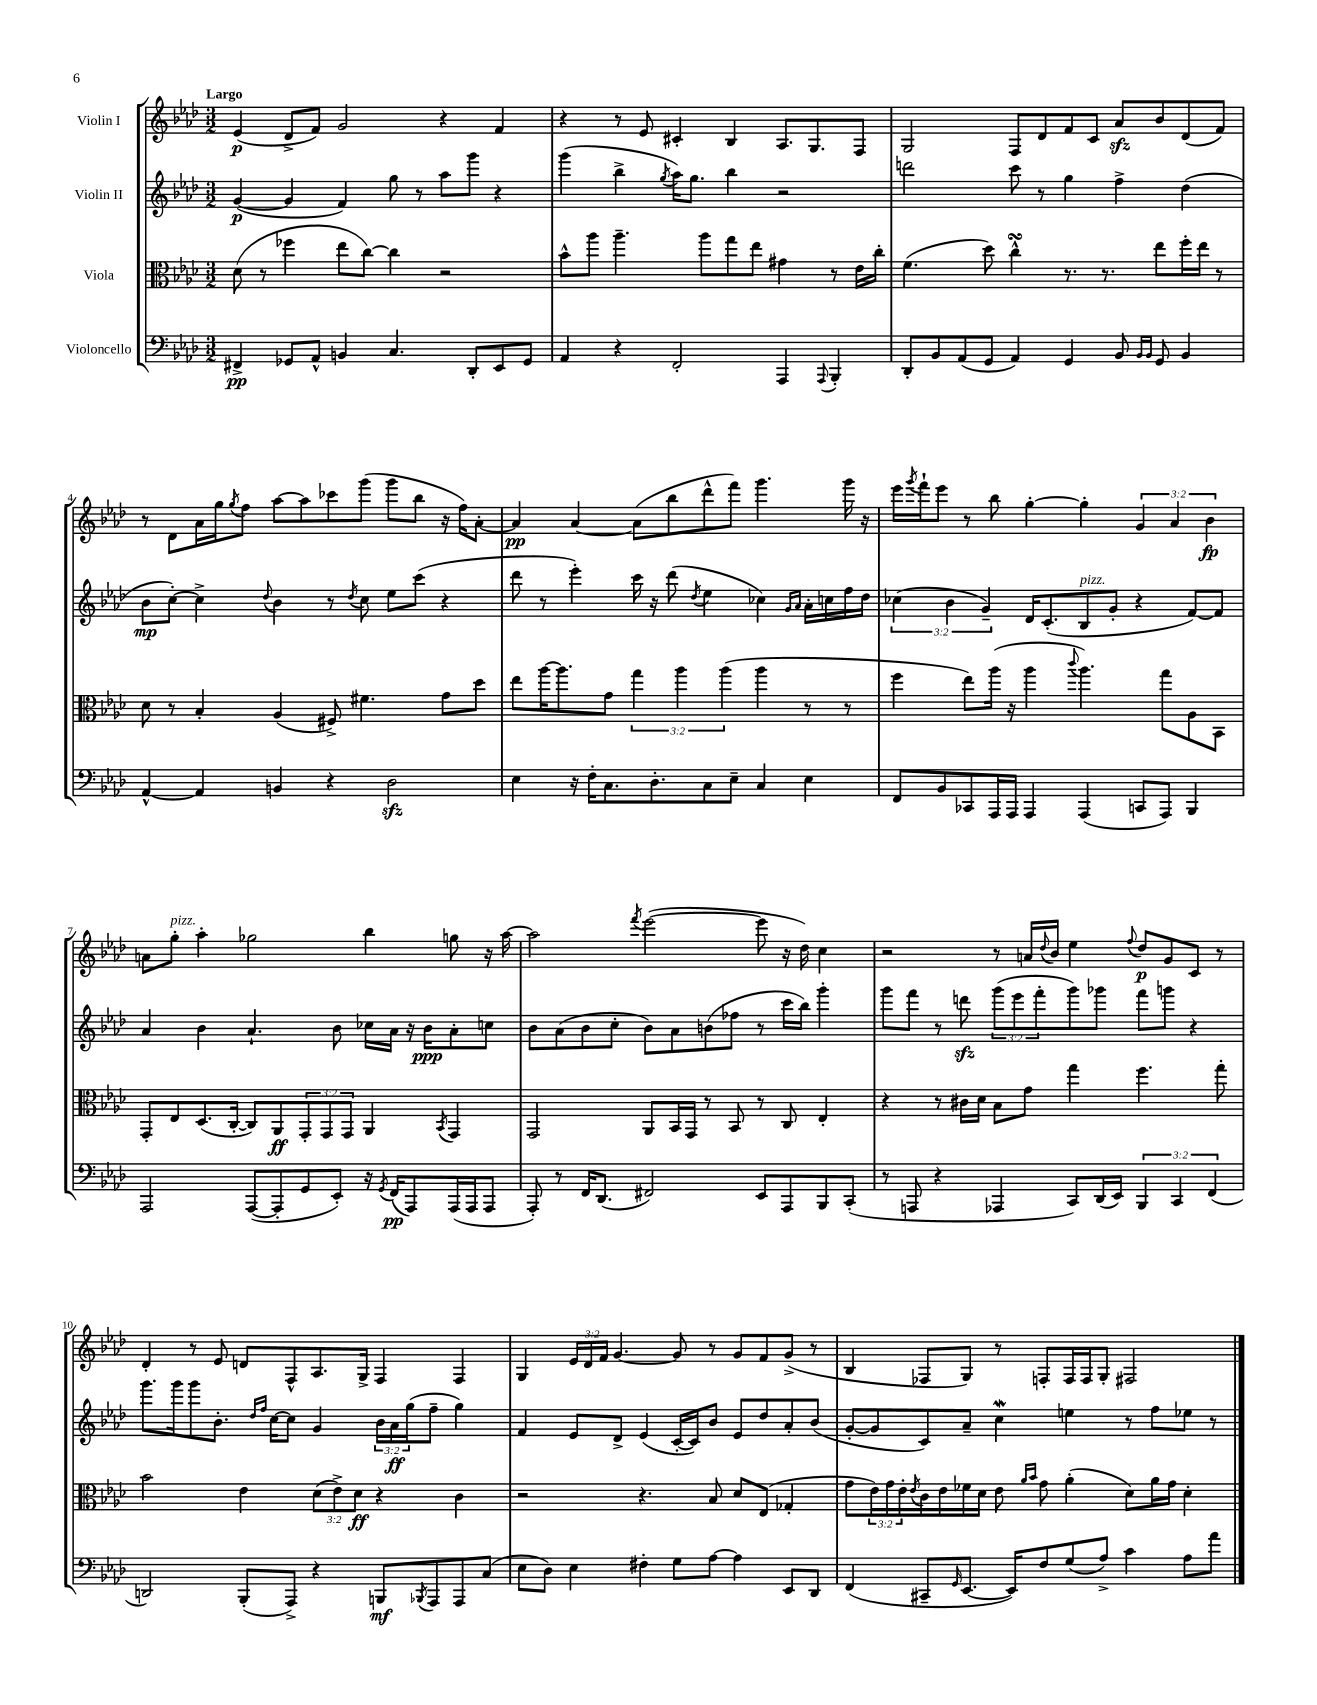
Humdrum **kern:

**kern	**kern	**kern	**kern
*staff4	*staff3	*staff2	*staff1
*clefF4	*clefC3	*clefG2	*clefG2
*k[b-e-a-d-]	*k[b-e-a-d-]	*k[b-e-a-d-]	*k[b-e-a-d-]
*M3/2	*M3/2	*M3/2	*M3/2
4FF#^	(8d-	([4g	(4e-
.	8r	.	.
8GG-	4ff-	4g]	8d-^
8AA-^^	.	.	8f)
4BB	8ee-	4f)	2g
.	[8cc)	.	.
4.C	4cc]	8gg	.
.	.	8r	.
.	2r	8aa-	4r
8DD-'	.	8ggg	.
8EE-	.	4r	4f
8GG-	.	.	.
=	=	=	=
4AA-	8b-^^	(4ggg	4r
.	8aa-	.	.
4r	4.aa-~	4bb-^	8r
.	.	.	8e-
.	.	8qgg	.
2FF'	.	16aa-)	4c#'
.	.	8.gg	.
.	8aa-	.	.
.	8gg	4bb-	4B-
.	8ee-	.	.
4AAA-	4g#	2r	8.A-
.	.	.	8.G
8qqAAA-	.	.	.
4BBB-'	8r	.	.
.	16e-	.	8F
.	16cc'	.	.
=	=	=	=
8DD-'	(4.f	2ddd	2G
8BB-	.	.	.
(8AA-	.	.	.
8GG	8dd-)	.	.
4AA-)	4cc^^	8ccc	8F
.	.	8r	8d-
4GG	8.r	4gg	8f
.	.	.	8c
.	8.r	.	.
8BB-	.	4ff^	8a-
16qqBB-	.	.	.
16qqBB-	.	.	.
8GG	8ee-	.	8b-
4BB-	16ff'	(4dd-	(8d-
.	16ee-	.	.
.	8r	.	8f)
=	=	=	=
[4AA-^^	8d-	8b-	8r
.	8r	[8cc')	8d-
4AA-]	4B-'	4cc^]	16a-
.	.	.	16gg
.	.	.	8qgg
.	.	.	8ff
.	.	8qqdd-	.
4BB	(4A-	4b-	[8aa-
.	.	.	8aa-]
4r	8F#^)	8r	8ccc-
.	.	8qdd-	.
.	4.f#	8cc	(8ggg
2D-	.	8ee-	8ggg
.	.	(8ccc	8bb-
.	8g	4r	16r
.	.	.	16ff)
.	8dd-	.	[8a-'
=	=	=	=
4E-	8ee-	8ddd-	4a-]
.	[16aa-	8r	.
.	8.aa-]	.	.
16r	.	4eee-')	[4a-
16F'	.	.	.
8.C	8g	.	.
.	6gg	16ccc	(8a-]
8.D-'	.	16r	.
.	.	(8ddd-	8bb-
.	6aa-	.	.
.	.	8qdd-	.
8C	.	4ee-	8ddd-^^
.	(6aa-	.	.
8E-~	.	.	8fff)
4C	4aa-	4cc-)	4.ggg
.	.	16qqg	.
.	.	16qqa-	.
4E-	8r	16a-'	.
.	.	16cc	.
.	8r	16ff	16ggg
.	.	16dd-	16r
=	=	=	=
8FF	4ff	(6cc-	16eee-
.	.	.	8qggg
.	.	.	16fff`
8BB-	.	.	8eee-
.	.	6b-	.
8CC-	8ee-)	.	8r
.	.	6g~)	.
16AAA-	(16aa-	.	8bb-
16AAA-	16r	.	.
4AAA-	4aa-	16d-	[4gg'
.	.	(8.c'	.
.	8qqccc	.	.
(4AAA-	4.aa-)	8B-	4gg']
.	.	8g'	.
8CC	.	4r	6g
8AAA-)	8gg	.	.
.	.	.	6a-
4BBB-	8A-	[8f)	.
.	.	.	6b-
.	8BB-	8f]	.
=	=	=	=
2AAA-	8GG'	4a-	8a
.	8E-	.	8gg'
.	(8.D-	4b-	4aa-'
.	[16C'	.	.
([8AAA-	8C])	4.a-`	2gg-
8AAA-']	8AA-	.	.
8GG	12GG'	.	.
.	12GG	.	.
8EE-')	.	8b-	.
.	12GG	.	.
16r	4AA-	16cc-	4bb-
8qGG	.	.	.
(16FF	.	16a-	.
8AAA-)	.	16r	.
.	.	16b-	.
.	8qBB-	.	.
(16AAA-	4GG	8a-'	8gg
16AAA-	.	.	.
8AAA-	.	8cc	16r
.	.	.	[16aa-
=	=	=	=
8AAA-')	2GG	8b-	2aa-]
8r	.	(8a-	.
16FF	.	8b-	.
(8.DD-	.	.	.
.	.	8cc'	.
.	.	.	8qfff
2FF#)	8AA-	8b-)	([2eee-
.	16BB-	8a-	.
.	16GG	.	.
.	8r	(8b	.
.	8BB-	8ff-	.
8EE-	8r	8r	8eee-]
8AAA-	8C	16ccc	16r
.	.	16bb-)	16dd-)
8BBB-	4E-'	4ggg'	4cc
(8CC'	.	.	.
=	=	=	=
8r	4r	8ggg	2r
8AAA	.	8fff	.
4r	8r	8r	.
.	16c#	8ddd	.
.	16d-	.	.
4AAA-	8B-	(12ggg	8r
.	.	12eee-	.
.	8g	.	16a
.	.	12fff'	.
.	.	.	8qqdd-
.	.	.	16b-
8CC)	4gg	8ggg)	4ee-
(16DD-	.	8ggg-	.
16EE-)	.	.	.
.	.	.	8qqff
6BBB-	4.ff	8fff	8dd-
.	.	8ggg	8g
6CC	.	.	.
.	.	4r	8c
(6FF	.	.	.
.	8gg'	.	8r
=	=	=	=
2DD)	2b-	8.ggg	4d-'
.	.	16ggg	.
.	.	8ggg	8r
.	.	8.b-'	8e-
(8BBB-'	4e-	.	8d
.	.	16qqdd-	.
.	.	16qqff	.
.	.	[16cc	.
8AAA-^)	.	8cc]	8F^^
4r	(12d-	4g	8.A-
.	12e-^)	.	.
.	12d-	.	.
.	.	.	16G^
8BBB	4r	24b-	4F
.	.	24a-	.
.	.	(24gg	.
8qBBB-	.	.	.
8AAA-	.	8ff~	.
8AAA-	4c	4gg)	4F
(8C	.	.	.
=	=	=	=
8E-	2r	4f	4G
8D-)	.	.	.
4E-	.	8e-	24e-
.	.	.	24d-
.	.	.	24f
.	.	8d-^	[4.g
4F#'	4.r	(4e-	.
8G	.	[16c'	8g]
.	.	16c])	.
[8A-	8B-	8b-	8r
4A-]	8d-	8e-	8g
.	(8E-	8dd-	8f
8EE-	4G-'	8a-'	(8g^
8DD-	.	(8b-	8r
=	=	=	=
(4FF	8g	[8g'	4B-
.	24e-)	8g]	.
.	24g	.	.
.	24e-'	.	.
.	8qe-	.	.
8CC#~	16c	8c)	8F-
.	16e-	.	.
16qqGG	.	.	.
[8.EE-	16f-	8a-~	8G)
.	16d-	.	.
.	8e-	4cc	8r
16EE-])	.	.	.
.	16qqa-	.	.
.	16qqb-	.	.
8F	8g	.	8F'
(8G	(4a-'	4ee	16F
.	.	.	16F
8A-^)	.	.	8G'
4c	8d-)	8r	2F#
.	16a-	8ff	.
.	16g	.	.
8A-	4d-'	8ee-	.
8a-	.	8r	.
==	==	==	==
*-	*-	*-	*-
